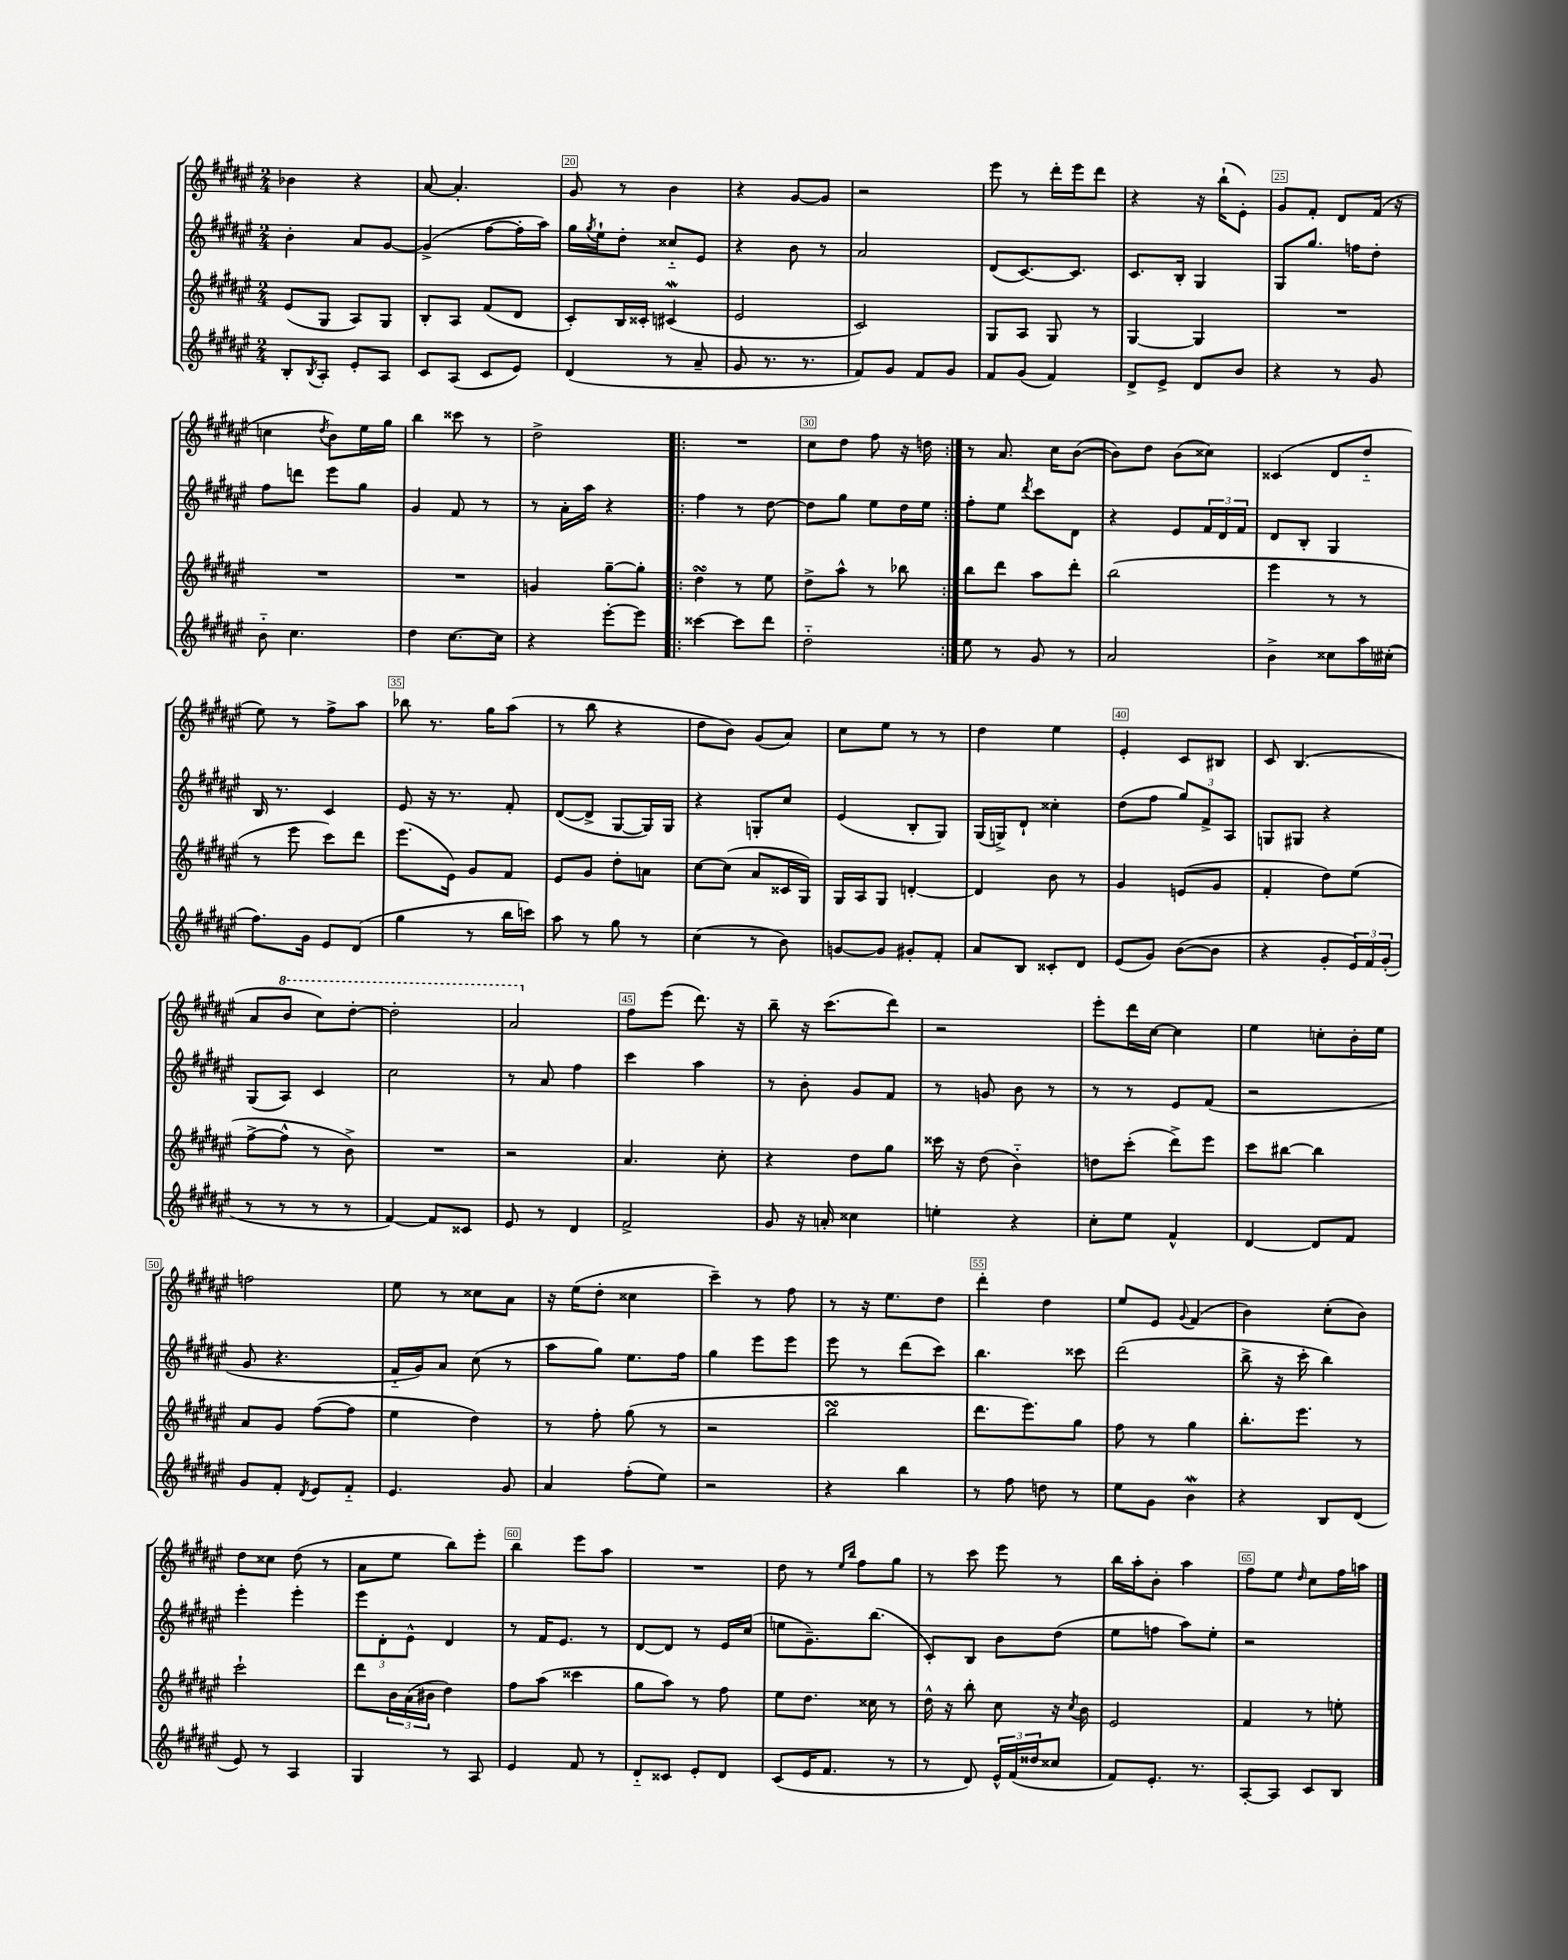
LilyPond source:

<<
\new StaffGroup <<
\new Staff = "s0" {
    \clef treble \key fis \major \numericTimeSignature \time 2/4
    bes'4 r4 |
    ais'8~ ais'4.-. |
    gis'8 r8 b'4 |
    r4 gis'8~ gis'8 |
    r2 |
    eis'''8 r8 dis'''16-. eis'''16 dis'''8 |
    r4 r16 b''16-!( eis'8-.) |
    gis'8 fis'8-. dis'8 fis'16( r16 |
    c''4 \acciaccatura { dis''8 } b'8) eis''16 gis''16 |
    b''4 cisis'''8 r8 |
    dis''2-> |
    \repeat volta 2 { R2 |
    cis''8 dis''8 fis''8 r16 d''16 | }
    r8 ais'8. cis''16 b'8~( |
    b'8) dis''8 b'8( cisis''8) |
    cisis'4( dis'8 dis''8-_ |
    eis''8) r8 fis''8-> ais''8 |
    bes''8 r8. gis''16 ais''8( |
    r8 b''8 r4 |
    dis''8 b'8) gis'8( ais'8) |
    cis''8 eis''8 r8 r8 |
    dis''4 eis''4 |
    eis'4-. cis'8 bis8 |
    cis'8 b4.( |
    ais'8 \ottava #1 b''8 cis'''8) dis'''8~-. |
    dis'''2-. |
    ais''2 \ottava #0 |
    fis''8 eis'''8( dis'''8.) r16 |
    b''8-- r16 cis'''8.( dis'''8) |
    r2 |
    eis'''8-. dis'''16 cis''16~ cis''4 |
    eis''4 c''8-. b'16-. eis''16 |
    f''2 |
    eis''8 r8 cisis''8 ais'8 |
    r16 eis''16( dis''8-. cisis''4 |
    cis'''4--) r8 fis''8 |
    r8 r16 eis''8. dis''8 |
    dis'''4-. dis''4 |
    eis''8 eis'8 \appoggiatura { gis'8 } fis'4( |
    b'4) cis''8-.( b'8) |
    dis''8 cisis''8 dis''8( r8 |
    ais'8 eis''8 b''8) eis'''8-. |
    b''4 eis'''8 ais''8 |
    R2 |
    dis''8 r8 \grace { eis''16 b''16 } fis''8 gis''8 |
    r8 cis'''8 eis'''8 r8 |
    b''16 ais''16-. b'8-. ais''4 |
    fis''8 eis''8 \grace { dis''16 } cis''8 fis''16 a''16 \bar "|." |
}
\new Staff = "s1" {
    \clef treble \key fis \major \numericTimeSignature \time 2/4
    b'4-. ais'8 gis'8~ |
    gis'4->( fis''8~ fis''16-. ais''16) |
    gis''16 \acciaccatura { gis''8 } eis''16-! dis''8-. cisis''8-_ eis'8 |
    r4 b'8 r8 |
    ais'2 |
    dis'8( cis'8.~) cis'8. |
    cis'8. b16-. gis4 |
    gis8 gis''8. f''16 dis''8-. |
    fis''8 d'''8 eis'''8 gis''8 |
    gis'4 fis'8 r8 |
    r8 ais'16-. ais''16 r4 |
    \repeat volta 2 { fis''4 r8 dis''8~ |
    dis''8 gis''8 eis''8 dis''16 eis''16 | }
    fis''8-. eis''8 \acciaccatura { dis'''8 } cis'''8 dis'8 |
    r4 eis'8 \tuplet 3/2 { fis'16 dis'16 fis'16 } |
    dis'8 b8-. gis4 |
    b16 r8. cis'4 |
    eis'8 r16 r8. fis'8-. |
    dis'8~( dis'8-> gis8~ gis16) gis16 |
    r4 g8-. cis''8 |
    eis'4( b8-. gis8) |
    gis16( g16->) dis'8-! cisis''4-. |
    dis''8( fis''8 \tuplet 3/2 { gis''8) fis'8-> ais8 } |
    g8 gis8 r4 |
    gis8( ais8) cis'4 |
    cis''2 |
    r8 ais'8 fis''4 |
    cis'''4 ais''4 |
    r8 b'8-. gis'8 fis'8 |
    r8 g'8 b'8 r8 |
    r8 r8 eis'8 fis'8( |
    r2 |
    gis'8 r4. |
    fis'16-_ gis'16) ais'8 cis''8( r8 |
    ais''8 gis''8) eis''8. fis''16 |
    gis''4 eis'''8 eis'''8 |
    eis'''8 r8 dis'''8( cis'''8) |
    b''4. cisis'''8 |
    dis'''2( |
    b''8-> r16 cis'''16-. b''4) |
    eis'''4-. eis'''4-. |
    \tuplet 3/2 { eis'''8 dis'8-. eis'8-^ } dis'4 |
    r8 fis'16 eis'8. r8 |
    dis'8~ dis'8 r8 eis'16 cis''16( |
    e''8 gis'8.--) b''8.( |
    cis'8-.) b8 b'8 dis''8( |
    eis''8 f''8 ais''8) eis''8-. |
    r2 \bar "|." |
}
\new Staff = "s2" {
    \clef treble \key fis \major \numericTimeSignature \time 2/4
    eis'8( gis8 ais8) gis8 |
    b8-. ais8 fis'8( dis'8 |
    cis'8-.) b16 cisis'16-. cis'4\mordent( |
    eis'2 |
    cis'2) |
    gis8 ais8 gis8 r8 |
    gis4~ gis4 |
    R2 |
    R2 |
    R2 |
    g'4 gis''8~-- gis''8-. |
    \repeat volta 2 { dis''4\turn r8 eis''8 |
    dis''8-> ais''8-^ r8 bes''8 | }
    b''8 dis'''8 ais''8 dis'''8-. |
    b''2( |
    eis'''4 r8 r8 |
    r8 eis'''8 cis'''8) dis'''8 |
    eis'''8.( eis'16) gis'8 fis'8 |
    eis'8 gis'8 dis''8-. a'8 |
    cis''8~ cis''8( ais'8 cisis'16 gis16) |
    gis16 ais16 gis8 d'4~-. |
    d'4 b'8 r8 |
    gis'4 e'8( gis'8 |
    fis'4-. dis''8) eis''8( |
    fis''8~-> fis''8-^ r8 b'8->) |
    R2 |
    r2 |
    ais'4. cis''8-. |
    r4 dis''8 gis''8 |
    cisis'''16 r16 dis''8( b'4-_) |
    d''8 cis'''8-.( dis'''8->) eis'''8 |
    cis'''8 bis''8~ bis''4 |
    ais'8 gis'8 fis''8~( fis''8 |
    eis''4 dis''4) |
    r8 fis''8-. gis''8( r8 |
    r2 |
    b''2\turn |
    dis'''8. eis'''8.) gis''8 |
    fis''8 r8 gis''4 |
    b''8.-. eis'''8. r8 |
    cis'''2-! |
    dis'''8 \tuplet 3/2 { b'16 ais'16( bis'16 } dis''4) |
    fis''8 ais''8( cisis'''4 |
    gis''8 ais''8) r8 fis''8 |
    eis''8 dis''8. cisis''16 r8 |
    dis''16-^ r16 b''8-. cis''8 r16 \acciaccatura { cis''8 } b'16 |
    eis'2 |
    fis'4 r8 e''8-. \bar "|." |
}
\new Staff = "s3" {
    \clef treble \key fis \major \numericTimeSignature \time 2/4
    b8-. \acciaccatura { b8 } ais8-. eis'8-. ais8 |
    cis'8 ais8( cis'8 eis'8) |
    dis'4( r8 ais'8-- |
    gis'8 r8. r8. |
    fis'8) gis'8 fis'8 gis'8 |
    fis'8 gis'8( fis'4) |
    dis'8-> eis'8-> dis'8 b'8 |
    r4 r8 gis'8 |
    b'8-_ cis''4. |
    dis''4 cis''8.~ cis''16 |
    r4 eis'''8~-. eis'''8 |
    \repeat volta 2 { cisis'''4~ cisis'''8 dis'''8 |
    dis''2-_ | }
    eis''8 r8 gis'8 r8 |
    ais'2 |
    b'4-> cisis''8 ais''16 cis''16-.( |
    fis''8.) gis'16 eis'8 dis'8( |
    gis''4 r8 b''16 c'''16) |
    ais''8 r8 gis''8 r8 |
    cis''4( r8 b'8) |
    g'8~ g'8 gis'8-. fis'8-. |
    ais'8 b8 cisis'8-. dis'8 |
    eis'8( gis'8) b'8~( b'8 |
    r4 gis'8-. \tuplet 3/2 { eis'16) fis'16 gis'16-.( } |
    r8 r8 r8 r8 |
    fis'4~) fis'8 cisis'8 |
    eis'8 r8 dis'4 |
    fis'2-> |
    gis'8 r16 a'16-. cisis''4 |
    e''4-. r4 |
    cis''8-. eis''8 fis'4-^ |
    dis'4~ dis'8 fis'8 |
    gis'8 fis'8-. \acciaccatura { dis'8 } eis'8 fis'8-_ |
    eis'4. gis'8 |
    ais'4 fis''8-.( eis''8) |
    r2 |
    r4 b''4 |
    r8 fis''8 d''8 r8 |
    eis''8 gis'8 b'4\mordent |
    r4 b8 dis'8( |
    eis'8) r8 ais4 |
    gis4 r8 ais8 |
    eis'4 fis'8 r8 |
    dis'8-_ cisis'8 eis'8-. dis'8 |
    cis'8( eis'16 fis'8. r8 |
    r8 dis'8) \tuplet 3/2 { eis'16-^ fis'16( disis''16 } cisis''8 |
    fis'8) eis'8.-. r8. |
    ais8~-. ais8 cis'8 b8 \bar "|." |
}
>>
>>
\layout { \context { \Score currentBarNumber = #18 \override BarNumber.break-visibility = ##(#f #t #t) barNumberVisibility = #(every-nth-bar-number-visible 5) \override BarNumber.stencil = #(make-stencil-boxer 0.1 0.3 ly:text-interface::print) } }
